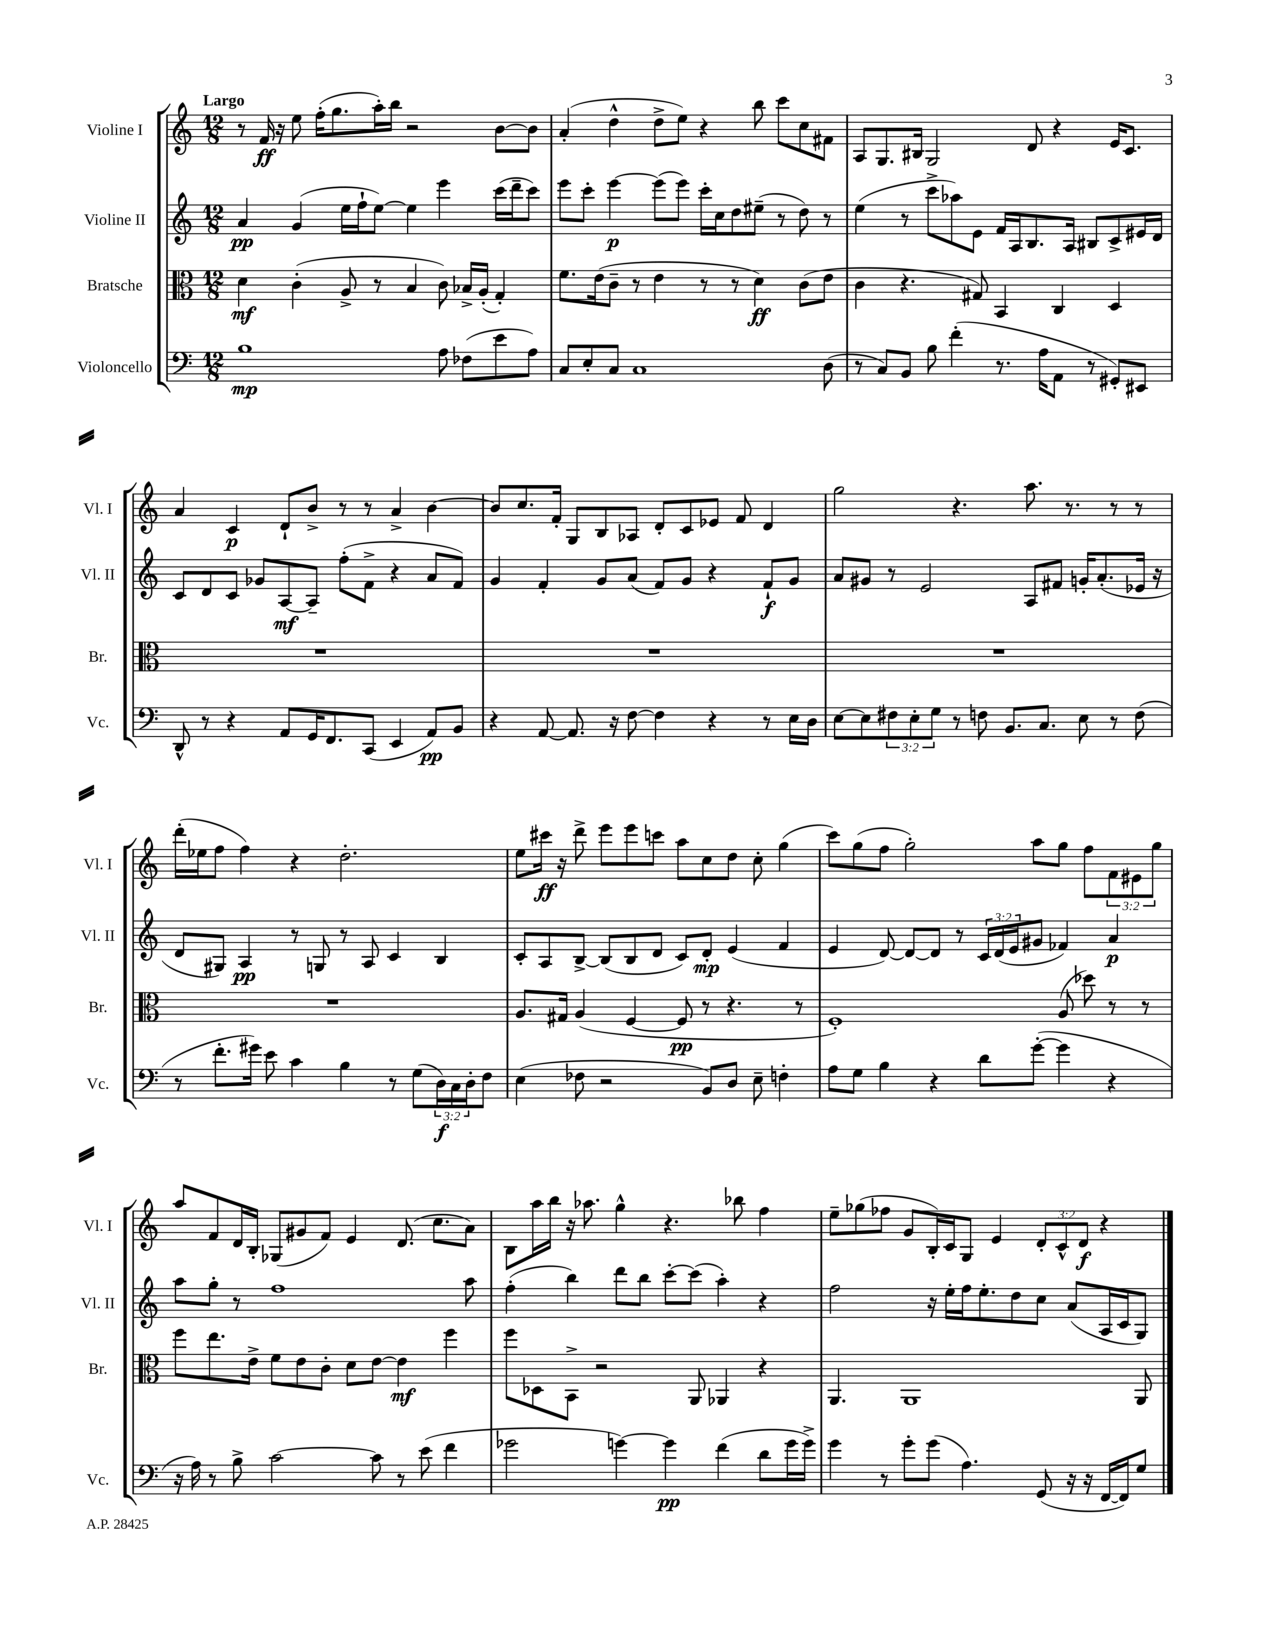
<<
\new StaffGroup <<
\new Staff = "s0" \with { instrumentName = "Violine I" shortInstrumentName = "Vl. I" } {
    \clef treble \key c \major \numericTimeSignature \time 12/8 \override Staff.TupletNumber.text = #tuplet-number::calc-fraction-text \tempo "Largo"
    r8 f'16\ff r16 e''8 f''16-.( g''8. a''16-.) b''16 r2 b'8~ b'8 |
    a'4-.( d''4-^ d''8-> e''8) r4 b''8 c'''8 c''8 fis'8 |
    a8 g8. bis16 g2 d'8 r4 e'16 c'8. |
    a'4 c'4\p d'8-! b'8-> r8 r8 a'4-> b'4~ |
    b'8 c''8. f'16-. g8 b8 aes8 d'8-. c'8 ees'8 f'8 d'4 |
    g''2 r4. a''8. r8. r8 r8 |
    d'''16-.( ees''16 f''8 f''4) r4 d''2.-. |
    e''8 cis'''16\ff r16 d'''8-> e'''8 e'''8 c'''8 a''8 c''8 d''8 c''8-. g''4( |
    c'''8) g''8( f''8 g''2-.) a''8 g''8 f''8 \tuplet 3/2 { f'8 eis'8 g''8 } |
    a''8 f'8 d'16 b16-. ges8( gis'8 f'8) e'4 d'8.( c''8. a'8) |
    b8 a''16 b''16 r16 aes''8. g''4-^ r4. bes''8 f''4 |
    e''8-- ges''8( fes''8 g'8 b16-.) c'16 g8 e'4 \tuplet 3/2 { d'8-. c'8-^ d'8\f } r4 \bar "|." |
}
\new Staff = "s1" \with { instrumentName = "Violine II" shortInstrumentName = "Vl. II" } {
    \clef treble \key c \major \numericTimeSignature \time 12/8 \override Staff.TupletNumber.text = #tuplet-number::calc-fraction-text
    a'4\pp g'4( e''16 f''16-! e''8~) e''4 e'''4 c'''16( d'''16-- c'''8) |
    e'''8 c'''8-. e'''4~\p e'''8( e'''8) c'''16-. c''16 d''8 eis''8--( r8 d''8) r8 |
    e''4( r8 c'''8-> aes''8) e'8 f'16 a16 b8. a16 bis8 c'8-> eis'16 d'16 |
    c'8 d'8 c'8 ges'8 a8~\mf a8-- f''8-.( f'8-> r4 a'8 f'8) |
    g'4 f'4-. g'8 a'8( f'8) g'8 r4 f'8-!\f g'8 |
    a'8 gis'8 r8 e'2 a8 fis'8 g'16-. a'8.-.( ees'16 r16 |
    d'8 gis8) a4\pp r8 g8 r8 a8 c'4 b4 |
    c'8-. a8 b8~-> b8( b8 d'8 c'8) d'8-.\mp e'4( f'4 |
    e'4 d'8~) d'8~ d'8 r8 \tuplet 3/2 { c'16 d'16( e'16 } gis'8 fes'4) a'4\p |
    a''8 g''8-. r8 f''1 a''8 |
    f''4-.( b''4) d'''8 b''8 c'''8~-. c'''8( a''4-.) r4 |
    f''2 r16 e''16-. f''16 e''8.-. d''8 c''8 a'8( a16 c'16 g8) \bar "|." |
}
\new Staff = "s2" \with { instrumentName = "Bratsche" shortInstrumentName = "Br." } {
    \clef alto \key c \major \numericTimeSignature \time 12/8
    d'4\mf c'4-.( a8-> r8 b4 c'8) bes16-> a16-.( g4-.) |
    f'8. e'16( c'8-- r8 e'4 r8 r8 d'4\ff) c'8( e'8 |
    c'4 r4. gis8) b,4 c4 d4 |
    R1. |
    R1. |
    R1. |
    R1. |
    a8. gis16 a4( f4~ f8\pp r8 r4. r8 |
    f1-.) a8( des''8) r8 r8 |
    f''8 e''8. e'16-> f'8 e'8 c'8-. d'8 e'8~ e'4\mf f''4 |
    f''8 des8 b,8-> r2 a,8 aes,4 r4 |
    a,4. a,1 a,8 \bar "|." |
}
\new Staff = "s3" \with { instrumentName = "Violoncello" shortInstrumentName = "Vc." } {
    \clef bass \key c \major \numericTimeSignature \time 12/8 \override Staff.TupletNumber.text = #tuplet-number::calc-fraction-text
    b1\mp a8 fes8( e'8 a8) |
    c8 e8-. c8 c1 d8( |
    r8 c8) b,8 b8 f'4-.( r8. a16 a,8 r8 gis,8-.) eis,8 |
    d,8-^ r8 r4 a,8 g,16 f,8. c,8( e,4 a,8\pp) b,8 |
    r4 a,8~ a,8. r16 f8~ f4 r4 r8 e16 d16 |
    e8~ e8 \tuplet 3/2 { fis8 e8-. g8 } r8 f8 b,8. c8. e8 r8 f8( |
    r8 f'8.-. gis'16) e'8 c'4 b4 r8 g8( \tuplet 3/2 { d16\f) c16 d16-. } f8 |
    e4( fes8 r2 b,8) d8 e8-- f4-. |
    a8 g8 b4 r4 d'8 g'8~-.( g'4 r4 |
    r16 a16) r8 b8-> c'2~ c'8 r8 e'8( f'4 |
    ges'2 g'4~) g'4\pp f'4( d'8 g'16 g'16->) |
    g'4 r8 g'8-. g'8( a4.) g,8( r16 r16 f,16~ f,16) g8 \bar "|." |
}
>>
>>
\layout { \context { \Score \remove "Bar_number_engraver" } }
